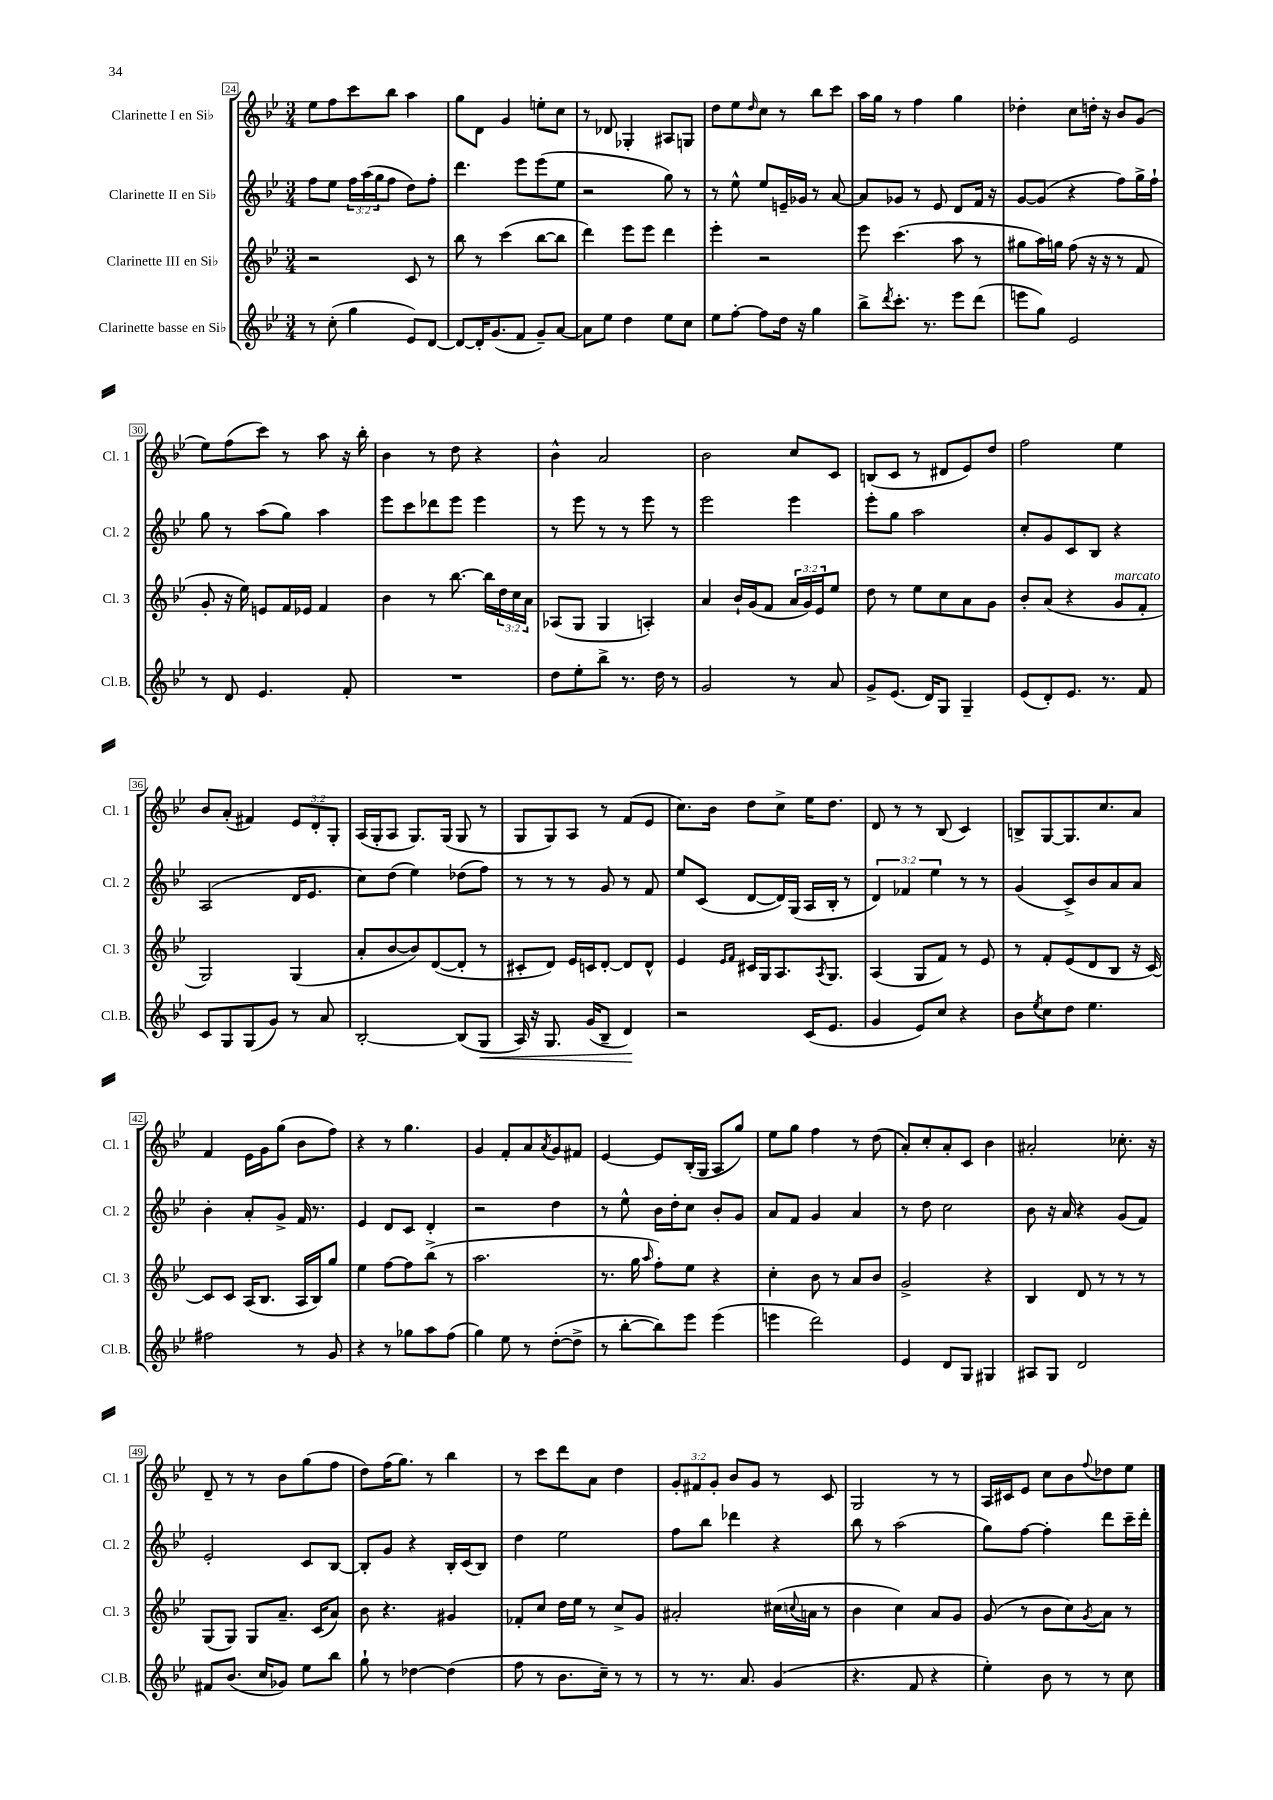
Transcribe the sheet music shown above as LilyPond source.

<<
\new StaffGroup <<
\new Staff = "s0" \with { instrumentName = "Clarinette I en Sib" shortInstrumentName = "Cl. 1" } {
    \clef treble \key bes \major \numericTimeSignature \time 3/4 \override Staff.TupletNumber.text = #tuplet-number::calc-fraction-text
    ees''8 f''8 c'''8 bes''8 a''4 |
    g''8 d'8 g'4 e''8-. c''8 |
    r8 des'8 ges4-. ais8 g8 |
    d''8 ees''8 \grace { d''16 } c''8 r8 bes''8 c'''8 |
    a''16 g''16 r8 f''4 g''4 |
    des''4-. c''8 d''16-. r16 bes'8 g'8( |
    ees''8) f''8( c'''8) r8 a''8 r16 bes''16-. |
    bes'4 r8 d''8 r4 |
    bes'4-^ a'2 |
    bes'2 c''8 c'8 |
    b8( c'8 r8 dis'8 ees'8) d''8 |
    f''2 ees''4 |
    bes'8 a'8-.( fis'4) \tuplet 3/2 { ees'8 d'8-. g8-. } |
    a16( g16-. a8 g8.) g16( g8 r8 |
    g8 g8) a8 r8 f'8( ees'8 |
    c''8.) bes'16 d''8 c''8-> ees''16 d''8. |
    d'8 r8 r8 bes8( c'4) |
    b8-> g8~ g8. c''8. a'8 |
    f'4 ees'16 g'16 g''8( bes'8 f''8) |
    r4 r8 g''4. |
    g'4 f'8-. a'8 \acciaccatura { a'8 } g'8 fis'8 |
    ees'4~ ees'8 bes16-.( g16 a8 g''8) |
    ees''8 g''8 f''4 r8 d''8( |
    a'8-.) c''8-. a'8-. c'8 bes'4 |
    ais'2-. ces''8.-. r16 |
    d'8-- r8 r8 bes'8 g''8( f''8 |
    d''8) f''16( g''8.) r8 bes''4 |
    r8 c'''8 d'''8 a'8 d''4 |
    \tuplet 3/2 { g'8-. fis'8 g'8-. } bes'8 g'8 r8 c'8 |
    g2 r8 r8 |
    a16 cis'16 ees'8 c''8 bes'8 \appoggiatura { f''8 } des''8 ees''8 \bar "|." |
}
\new Staff = "s1" \with { instrumentName = "Clarinette II en Sib" shortInstrumentName = "Cl. 2" } {
    \clef treble \key bes \major \numericTimeSignature \time 3/4 \override Staff.TupletNumber.text = #tuplet-number::calc-fraction-text
    f''8 ees''8 \tuplet 3/2 { f''16 a''16( g''16 } f''8 d''8) f''8-. |
    d'''4. ees'''8 ees'''8( ees''8 |
    r2 g''8) r8 |
    r8 ees''8-^ ees''8 e'16-- ges'16 r8 a'8~ |
    a'8 ges'8 r8 ees'8 d'8 f'16 r16 |
    g'8~ g'8( r4 f''8) g''16-> f''16-! |
    g''8 r8 a''8( g''8) a''4 |
    ees'''8 c'''8 des'''8 ees'''8 ees'''4 |
    r8 ees'''8 r8 r8 ees'''8 r8 |
    ees'''2 ees'''4 |
    ees'''8-. g''8 a''2 |
    c''8-. g'8 c'8 bes8 r4 |
    a2( d'16 ees'8. |
    c''8) d''8( ees''4) des''8( f''8) |
    r8 r8 r8 g'8 r8 f'8 |
    ees''8 c'8( d'8~ d'16) g16( a16 bes16-. r8 |
    \tuplet 3/2 { d'4) fes'4 ees''4 } r8 r8 |
    g'4( c'8->) bes'8 a'8 a'8 |
    bes'4-. a'8-. g'8-> f'16 r8. |
    ees'4 d'8 c'8 d'4-. |
    r2 d''4 |
    r8 ees''8-^ bes'16 d''16-. c''8 bes'8-. g'8 |
    a'8 f'8 g'4 a'4 |
    r8 d''8 c''2 |
    bes'8 r16 a'16 r4 g'8( f'8) |
    ees'2-. c'8 bes8~ |
    bes8-. g'8 r4 bes16-. c'16( bes8) |
    d''4 ees''2 |
    f''8 bes''8 des'''4 r4 |
    bes''8 r8 a''2( |
    g''8) f''8~ f''4-. d'''8 c'''16-- d'''16-. \bar "|." |
}
\new Staff = "s2" \with { instrumentName = "Clarinette III en Sib" shortInstrumentName = "Cl. 3" } {
    \clef treble \key bes \major \numericTimeSignature \time 3/4 \override Staff.TupletNumber.text = #tuplet-number::calc-fraction-text
    r2 c'8 r8 |
    bes''8 r8 c'''4( bes''8~ bes''8 |
    d'''4) ees'''8 ees'''8 d'''4 |
    ees'''4-. r2 |
    ees'''8 c'''4.( a''8 r8 |
    gis''8 a''16) g''16 f''8( r16 r16 r8 f'8 |
    g'8-. r16 ees''16) e'8 f'16 ees'16 f'4 |
    bes'4 r8 bes''8.~ bes''16 \tuplet 3/2 { d''16 c''16 a'16 } |
    aes8( g8 g4 a4-.) |
    a'4 bes'16-! g'16( f'8 \tuplet 3/2 { a'16 g'16) ees'16 } ees''8 |
    d''8 r8 ees''8 c''8 a'8 g'8 |
    bes'8-. a'8( r4 g'8^\markup { \italic "marcato" } f'8-. |
    g2) g4( |
    a'8-. bes'8~ bes'8) d'8~( d'8-. r8 |
    cis'8-. d'8) ees'16 c'16 d'8~-. d'8 d'8-^ |
    ees'4 \grace { ees'16 f'16 } cis'16 g16 a8. \acciaccatura { a8 } g8. |
    a4( g8 f'8) r8 ees'8 |
    r8 f'8-. ees'8( d'8 bes8 r16 c'16~) |
    c'8 c'8 a16( bes8. a16 bes16) g''8 |
    ees''4 f''8~ f''8 bes''8->( r8 |
    a''2. |
    r8. g''16 \grace { a''16 } f''8-.) ees''8 r4 |
    c''4-. bes'8 r8 a'8 bes'8 |
    g'2-> r4 |
    bes4 d'8 r8 r8 r8 |
    g8( g8) g8 a'8.-- c'16( a'8) |
    bes'8 r4. gis'4 |
    fes'8-. c''8 d''16 ees''16 r8 c''8-> g'8 |
    ais'2-. cis''16( \appoggiatura { c''8 } a'16 r8 |
    bes'4 c''4) a'8 g'8 |
    g'8( r8 bes'8 c''8) \acciaccatura { g'8 } a'8 r8 \bar "|." |
}
\new Staff = "s3" \with { instrumentName = "Clarinette basse en Sib" shortInstrumentName = "Cl.B." } {
    \clef treble \key bes \major \numericTimeSignature \time 3/4
    r8 c''8-.( g''4 ees'8) d'8~ |
    d'8~ d'16-. g'8.( f'8 g'8--) a'8~ |
    a'8 ees''8 d''4 ees''8 c''8 |
    ees''8 f''8~-. f''8 d''16 r16 g''4 |
    bes''8-> \acciaccatura { d'''8 } c'''8.-. r8. ees'''8 d'''8( |
    e'''8 g''8) ees'2 |
    r8 d'8 ees'4. f'8-. |
    R2. |
    d''8 ees''8-. bes''8-> r8. d''16 r8 |
    g'2 r8 a'8 |
    g'8-> ees'8.( d'16) g8 g4-- |
    ees'8( d'8-.) ees'8. r8. f'8 |
    c'8 g8 g8( g'8) r8 a'8 |
    bes2~-. bes8( g8\< |
    a16) r16 g8. g'16( bes8-- d'4\!) |
    r2 c'16( ees'8. |
    g'4 ees'8) c''8 r4 |
    bes'8 \acciaccatura { ees''8 } c''8 d''8 ees''4. |
    fis''2 r8 g'8 |
    r4 r8 ges''8 a''8 f''8( |
    g''4) ees''8 r8 d''8~-.( d''8-> |
    r8 bes''8~-. bes''8) ees'''8 ees'''4( |
    e'''4 d'''2) |
    ees'4 d'8 g8 gis4 |
    ais8 g8 d'2 |
    fis'8 bes'8.( c''16 ges'8) ees''8 bes''8 |
    g''8-! r8 des''4~ des''4( |
    f''8 r8 bes'8. c''16--) r8 r8 |
    r8 r8. a'8. g'4( |
    r4. f'8 r4 |
    ees''4-.) bes'8 r8 r8 c''8 \bar "|." |
}
>>
>>
\layout { \context { \Score currentBarNumber = #24 \override BarNumber.stencil = #(make-stencil-boxer 0.1 0.3 ly:text-interface::print) } }
